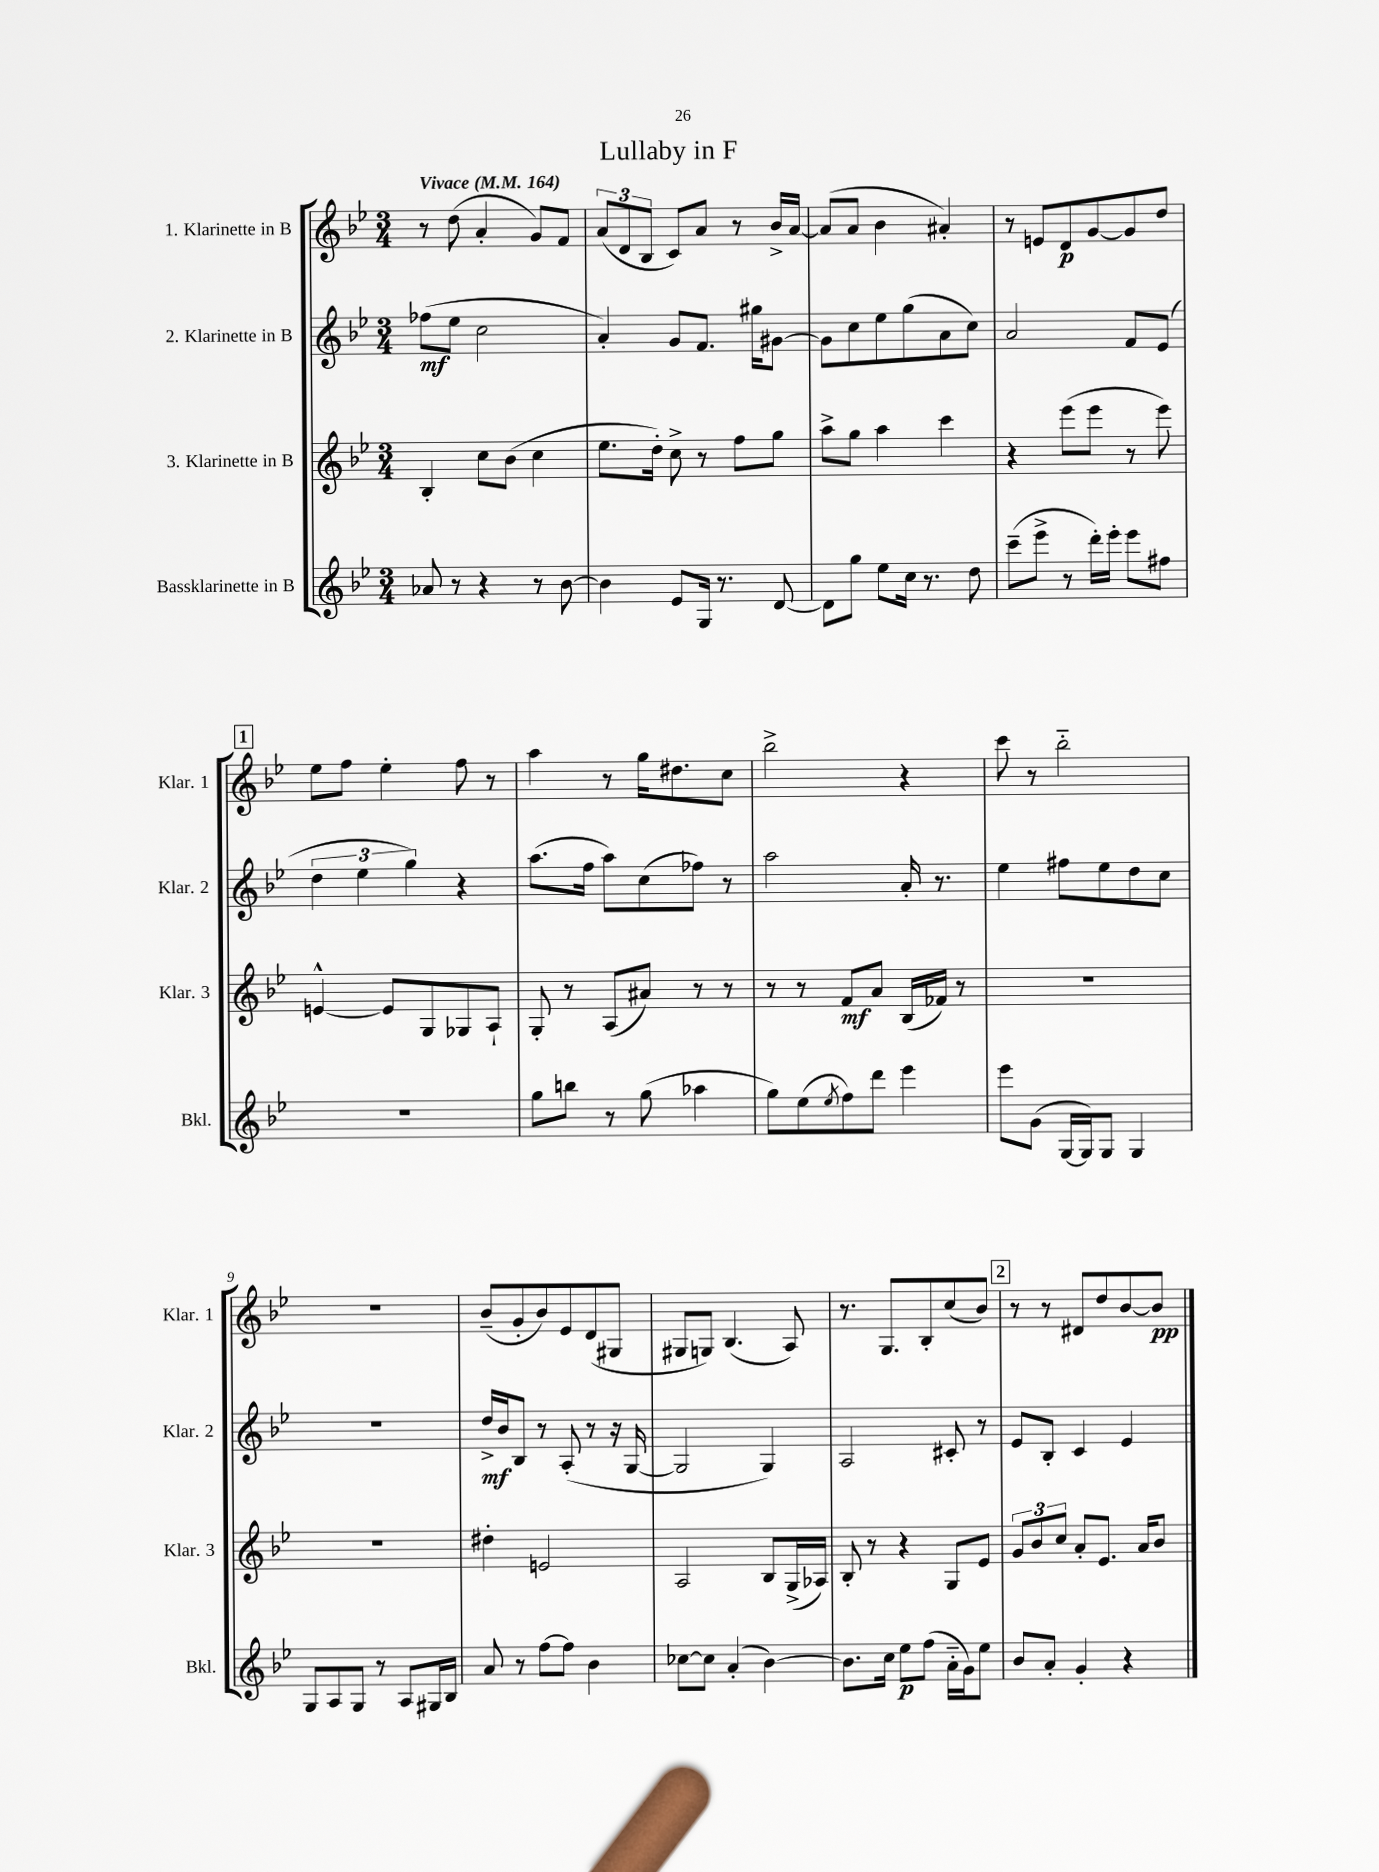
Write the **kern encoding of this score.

**kern	**kern	**kern	**kern
*staff4	*staff3	*staff2	*staff1
*clefG2	*clefG2	*clefG2	*clefG2
*k[b-e-]	*k[b-e-]	*k[b-e-]	*k[b-e-]
*M3/4	*M3/4	*M3/4	*M3/4
*MM164	*MM164	*MM164	*MM164
8a-	4B-'	(8ff-	8r
8r	.	8ee-	(8dd
4r	8cc	2cc	4a'
.	(8b-	.	.
8r	4cc	.	8g)
[8b-	.	.	8f
=	=	=	=
4b-]	8.ee-	4a')	(12a
.	.	.	12d
.	.	.	12B-
.	16dd')	.	.
8e-	8cc^	8g	8c)
16G	8r	8.f	8a
8.r	.	.	.
.	8ff	.	8r
.	.	16gg#	.
[8d	8gg	[8g#	16b-^
.	.	.	[16a
=	=	=	=
8d]	8aa^	8g#]	(8a]
8gg	8gg	8cc	8a
8ee-	4aa	8ee-	4b-
16cc	.	(8gg	.
8.r	.	.	.
.	4ccc	8a	4a#')
8dd	.	8cc)	.
=	=	=	=
(8ccc~	4r	2a	8r
8eee-^	.	.	8e
8r	(8eee-	.	8d
16ddd')	8eee-	.	[8g
16eee-'	.	.	.
8eee-	8r	8f	8g]
8ff#	8eee-)	(8e-	8dd
=	=	=	=
2.r	[4e^^	6dd	8ee-
.	.	.	8ff
.	.	6ee-	.
.	8e]	.	4ee-'
.	.	6gg)	.
.	8G	.	.
.	8G-	4r	8ff
.	8A`	.	8r
=	=	=	=
8gg	8G'	(8.aa	4aa
8bb	8r	.	.
.	.	16ff	.
8r	(8A	8aa)	8r
(8gg	8a#)	(8cc	16gg
.	.	.	8.dd#
4aa-	8r	8ff-)	.
.	8r	8r	8cc
=	=	=	=
8gg)	8r	2aa	2bb-^
(8ee-	8r	.	.
8qee-	.	.	.
8ff)	8f	.	.
8ddd	8a	.	.
4eee-	(16B-	16a'	4r
.	16f-)	8.r	.
.	8r	.	.
=	=	=	=
8eee-	2.r	4ee-	8ccc
(8g	.	.	8r
[16G	.	8ff#	2bb-'~
16G])	.	.	.
8G	.	8ee-	.
4G	.	8dd	.
.	.	8cc	.
=	=	=	=
8G	2.r	2.r	2.r
8A	.	.	.
8G	.	.	.
8r	.	.	.
8A	.	.	.
16G#	.	.	.
16B-	.	.	.
=	=	=	=
8a	4dd#'	16dd^	(8b-~
.	.	16b-	.
8r	.	8B-	8g'
[8ff	2e	8r	8b-)
8ff]	.	(8A'	8e-
4b-	.	8r	(8d
.	.	16r	8G#
.	.	[16G	.
=	=	=	=
[8cc-	2A	2G]	8G#
8cc-]	.	.	8G)
(4a'	.	.	(4.B-
[4b-)	8B-	4G)	.
.	(16G^	.	8A)
.	16A-)	.	.
=	=	=	=
8.b-]	8B-'	2A	8.r
.	8r	.	.
16cc	.	.	8.G
8ee-	4r	.	.
(8ff	.	.	8B-'
16a'~	8G	8c#'	(8cc
16g)	.	.	.
8ee-	8e-	8r	8b-)
=	=	=	=
8b-	12g	8e-	8r
.	12b-	.	.
8a'	.	8B-'	8r
.	12cc	.	.
4g'	8a'	4c	8d#
.	8.e-	.	8dd
4r	.	4e-	[8b-
.	16a	.	.
.	8b-	.	8b-]
==	==	==	==
*-	*-	*-	*-
